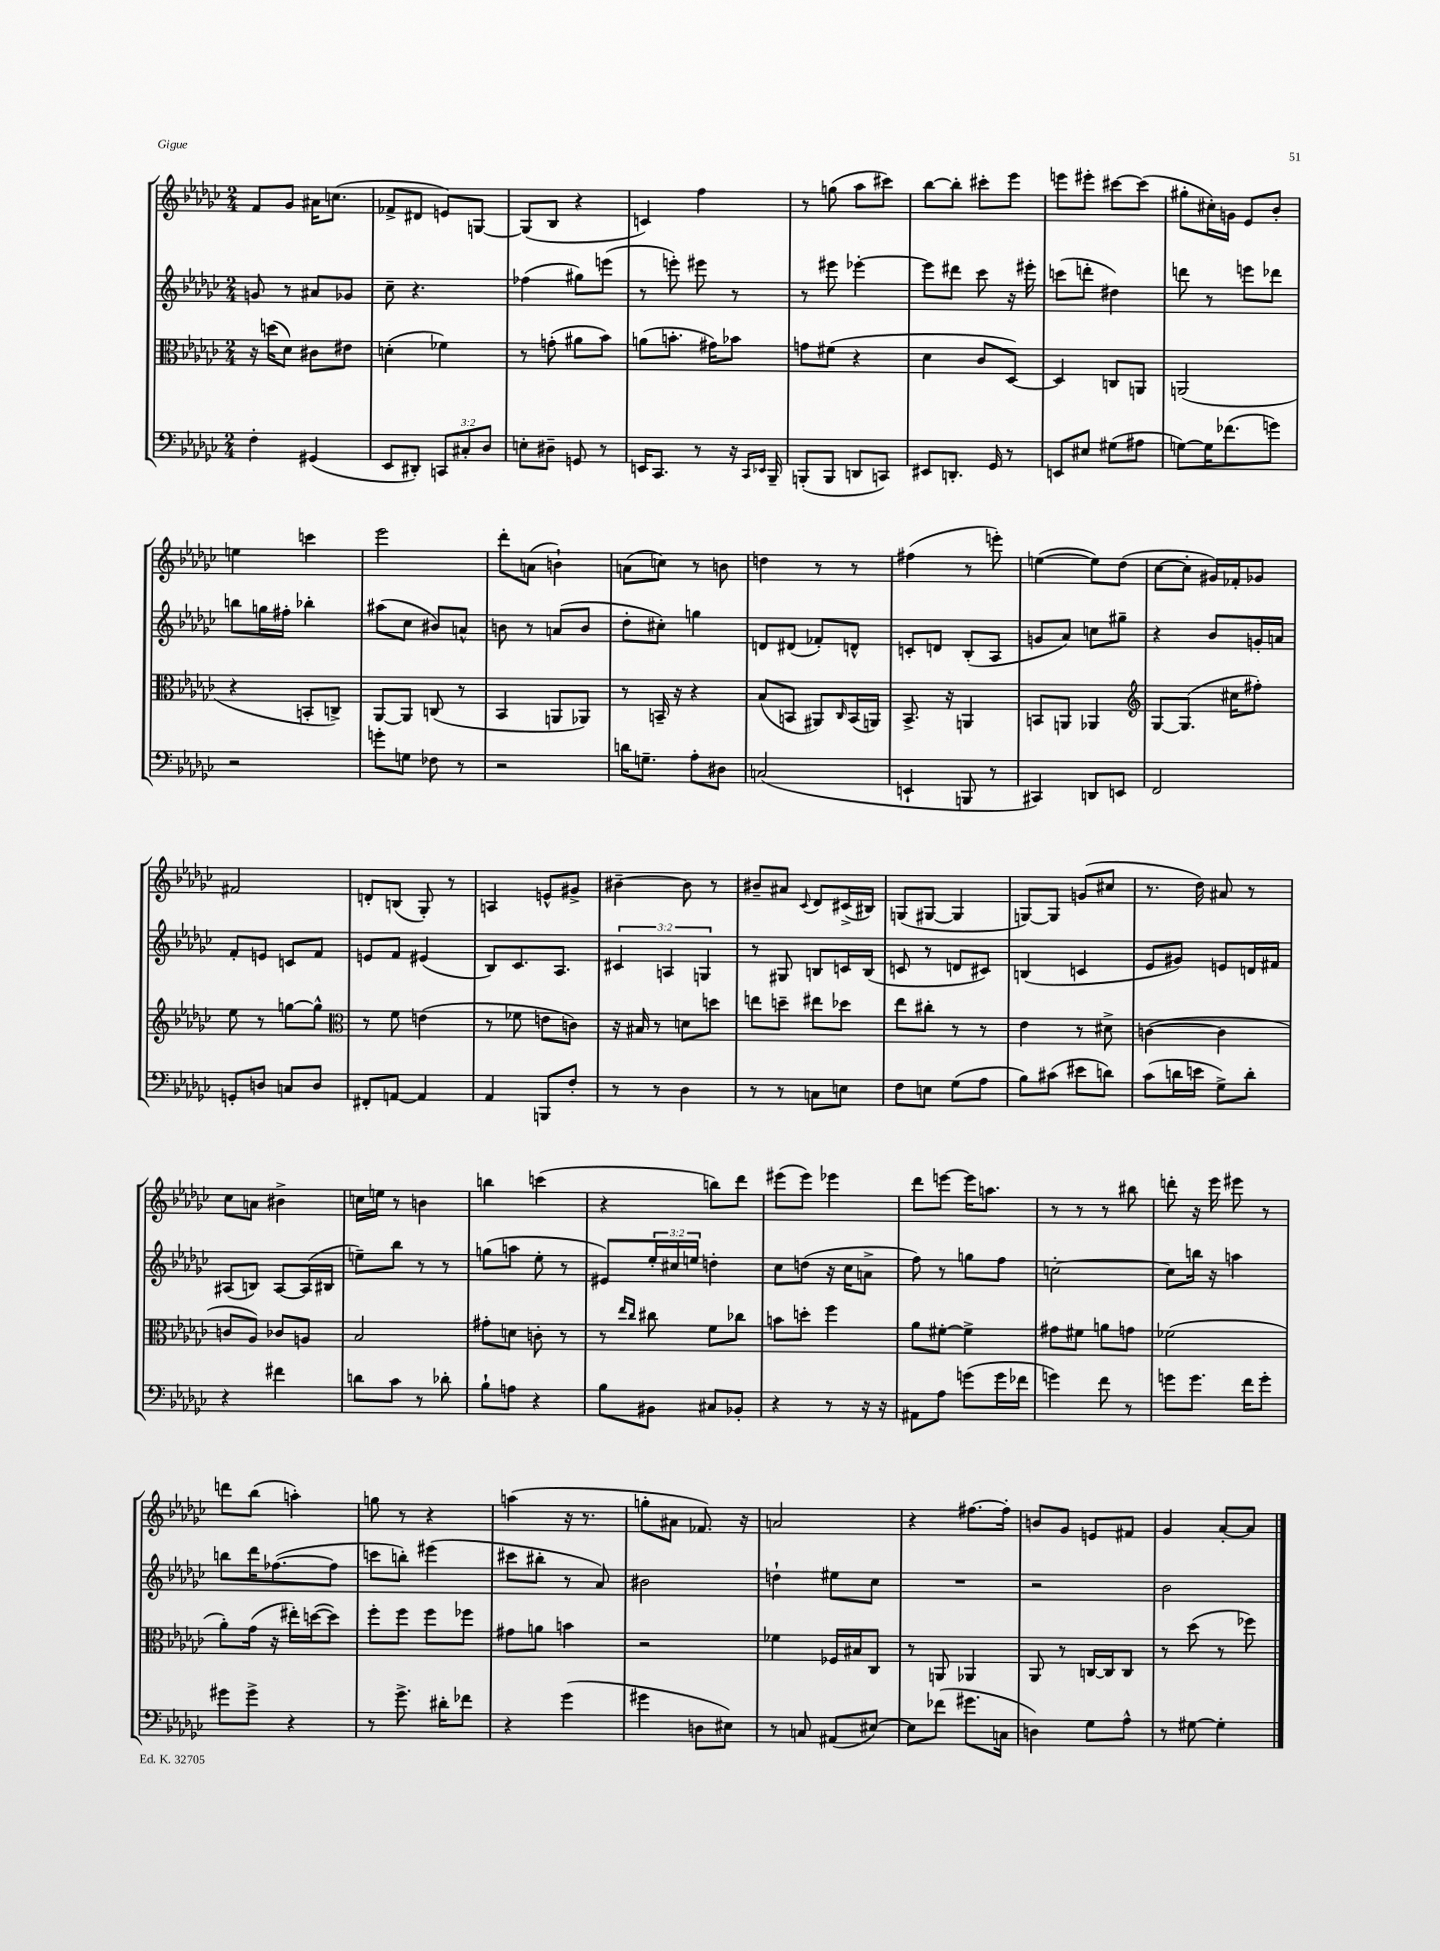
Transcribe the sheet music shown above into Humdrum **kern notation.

**kern	**kern	**kern	**kern
*part4	*part3	*part2	*part1
*staff4	*staff3	*staff2	*staff1
*clefF4	*clefC3	*clefG2	*clefG2
*k[b-e-a-d-g-c-]	*k[b-e-a-d-g-c-]	*k[b-e-a-d-g-c-]	*k[b-e-a-d-g-c-]
*M2/4	*M2/4	*M2/4	*M2/4
=125	=125	=125	=125
4F'\	16r	8gn/	8f/L
.	(16ddn\KL	.	.
.	8d-\J)	8r	8g-/J
(4GG#X/	8c#X\L	8a#X/L	16a#X\KL
.	.	.	(8.ccn\J
.	8e#X\J	8g-X/J	.
=126	=126	=126	=126
8EE-/L	(4dn'\	8cc-~\	8f-X^/L
8DD#X'/J)	.	4.r	8d#X/J
12CCn/L	4f-X\)	.	8en/L)
12C#X'/	.	.	.
.	.	.	[8Gn/J
12D-/J	.	.	.
=127	=127	=127	=127
8En'\L	8r	(4ff-X\	(8G/L]
8D#X~\J	(8gn'\	.	8B-/J
8GGn/	8a#X\L	8gg#X\L)	4r
8r	8b-\J)	(8eeen\J	.
=128	=128	=128	=128
16EEn/KL	(8an\L	8r	4cn/)
8.CC-/J	.	.	.
.	8.bn'\J	8eeen'\)	.
8r	.	8eee#X\	4ff\
.	16g#X\KL)	.	.
16r	8b-X\J	8r	.
16qqCC-/LL	.	.	.
16qqEE-X/JJ	.	.	.
16BBB-~/	.	.	.
=129	=129	=129	=129
(8BBBn'/L	8gn\L	8r	8r
8BBB/J	(8f#X\J	8eee#X\	(8ggn\
8DDn/L	4r	[4eee-X'\	8aa-\L
8CCn/J)	.	.	8ccc#X\J)
=130	=130	=130	=130
8EE#X/L	4d-\	8eee-\L]	[8bb-\L
8.DDn'/J	.	8ddd#X\J	8bb-'\J]
.	8c-/L	8ccc-\	8ccc#X'\L
16GG-/	.	.	.
8r	[8D-/J)	16r	8eee-\J
.	.	16eee#X'\	.
=131	=131	=131	=131
8EEn/L	4D-/]	(8cccn\L	8eeen\L
8E#X/J	.	8dddn'\J	8eee#X'\J
(8G#X\L	8Cn/L	4dd#X\)	[8ccc#X\L
8A#X\J	8AAn/J	.	(8ccc#\J]
=132	=132	=132	=132
[8Gn\L)	(2AAn/	8dddn\	8gg#X'\L
16G\K]	.	8r	16cc#X'\L)
(8.f-X\	.	.	16gn\JJ
.	.	8eeen\L	8e-/L
8gn\J)	.	8ddd-X\J	8b-'/J
!!LO:LB:g=z
=133	=133	=133	=133
2r	4r	8bbn\L	4een\
.	.	16ggn\L	.
.	.	16ff#X'\JJ	.
.	8BBn'/L	4bb-X'\	4cccn\
.	8Cn^/J)	.	.
=134	=134	=134	=134
8gn'\L	[8AA-/L	(8aa#X\L	2eee-\
8Gn\J	8AA-/J]	8cc-\J	.
8F-X\	(8Cn/	8b#X/L)	.
8r	8r	8an^^/J	.
=135	=135	=135	=135
2r	4BB-/	8bn\	8ddd-'\L
.	.	8r	(8an\J
.	8AAn/L	(8an/L	4bn`\)
.	8AA-X/J)	8b/J	.
=136	=136	=136	=136
16dn\KL	8r	8dd-'\L	(8an\L
8.Gn~\J	.	.	.
.	16BBn~/	8cc#X'\J)	8ccn\J)
.	16r	.	.
8A-'\L	4r	4ggn\	8r
8D#X\J	.	.	8bn\
=137	=137	=137	=137
(2Cn/	(8B-/L	8dn/L	4ddn\
.	8BBn/J	(8d#X/J	.
.	8AA#X/L)	8f-X'/L)	8r
.	16qqC-/	.	.
.	(16BB/L	8dn^^/J	8r
.	16AAn/JJ)	.	.
=138	=138	=138	=138
4EEn`/	8.BB-^/	8cn'/L	(4ff#X\
.	.	8dn/J	.
.	16r	.	.
8BBBn/	4AAn/	(8B-'/L	8r
8r	.	8A-/J	8eeen'\)
=139	=139	=139	=139
4CC#X/)	8BBn/L	8gn/L	([4een\
.	8AAn/J	8a-/J)	.
8DDn/L	4AA-X/	8ccn\L	8ee\L])
8EEn/J	.	8gg#X~\J	(8dd-\J
=140	=140	=140	=140
*	*clefG2	*	*
2FF/	[8G-/L	4r	[8cc-\L
.	(8.G-/J]	.	8cc-'\J]
.	.	8b-/L	16g#X/LL)
.	16cc#X\KL	.	16f-X'/J
.	8ff#X'\J)	16gn'/L	8g-X/J
.	.	16an/JJ	.
!!LO:LB:g=z
=141	=141	=141	=141
8GGn'/L	8ee-\	8f'/L	2f#X/
8Dn/J	8r	8en/J	.
8Cn/L	[8ggn\L	8cn/L	.
8D/J	8gg^^\J]	8f/J	.
=142	=142	=142	=142
*	*clefC3	*	*
8FF#X'/L	8r	8en/L	8dn'/L
[8AAn/J	8f\	8f/J	(8Bn/J
4AA/]	(4en\	(4e#X/	8G-'/)
.	.	.	8r
=143	=143	=143	=143
4AA-/	8r	8B-/L)	4An/
.	8f-X\	8.c-/	.
8BBBn/L	8en\L	.	8en^^/L
.	.	8.A-/J	.
8F'/J	8cn\J)	.	8g#X^/J
=144	=144	=144	=144
8r	16r	6c#X/	[4b#X~\
.	16B#X/	.	.
8r	8r	.	.
.	.	6An/	.
4D-\	8dn\L	.	8b#\]
.	.	6Gn/	.
.	8ddn\J	.	8r
=145	=145	=145	=145
8r	8een\L	8r	8b#X~/L
8r	8ddn~\J	8G#X/	8a#X/J
.	.	.	8qqc-/
8Cn\L	8ee#X\L	8Bn/L	8d-/L
8En\J	8dd-X\J	16cn/L	(16c#X^/L
.	.	(16B/JJ	16B#X/JJ)
=146	=146	=146	=146
8F\L	8ee-\L	8cn/	(8Gn/L
8En\J	8cc#X'\J	8r	[8G#X/J
(8G-\L	8r	8dn/L	4G#/]
8A-\J	8r	8c#X/J)	.
=147	=147	=147	=147
8B-\L)	4e-\	(4Bn/	[8Gn/L)
(8c#X\J	.	.	8G/J]
8e#X\L	8r	4cn/	(8gn/L
8dn\J)	8d#X^\	.	8cc#X/J
=148	=148	=148	=148
(8c-\L	([4cn\	8e-/L	8.r
16dn\L	.	8g#X/J)	.
16en\JJ	.	.	16dd-\)
8G-^\L)	4c\]	8en/L	8a#X/
8d'\J	.	16dn/L	8r
.	.	16f#X/JJ	.
!!LO:LB:g=z
=149	=149	=149	=149
4r	8cn/L	(8A#X/L	8cc-\L
.	8A-/J)	8Bn/J)	8an\J
4f#X\	8c-X/L	[8A#/L	4b#X^\
.	8An/J	(16A#/L]	.
.	.	16B#X/JJ	.
=150	=150	=150	=150
8dn\L	2B-/	8een~\L)	16ccn\LL
.	.	.	16een\JJ
8c-\J	.	8bb-\J	8r
8r	.	8r	4bn\
8d-X'\	.	8r	.
=151	=151	=151	=151
8B-`\L	8g#X'\L	(8ggn\L	4bbn\
8An\J	8dn\J	8aan\J	.
4r	8cn'\	8ee-'\	(4cccn\
.	8r	8r	.
=152	=152	=152	=152
8B-\L	8r	8e#X/L)	4r
.	16qqee-/LL	.	.
.	16qqcc-/JJ	.	.
8BB#X\J	8cc#X\	24ee-'/L	.
.	.	24cc#X/	.
.	.	24een/JJ	.
8C#X/L	8f\L	4ddn'\	8bbn\L)
8BB-X'/J	8cc-X\J	.	8ddd-\J
=153	=153	=153	=153
4r	8bn\L	8cc-\L	(8eee#X\L
.	8ddn'\J	(8ddn\J	8eee#\J)
8r	4ff\	16r	4eee-X\
.	.	16cc-\KL	.
16r	.	8an^\J	.
16r	.	.	.
=154	=154	=154	=154
8AA#X\L	8a-\L	8ff\)	8ddd-\L
8A-\J	[8f#X'\J	8r	[8eeen\J
(8gn\L	4f#^\]	8ggn\L	16eee\KL]
.	.	.	8.aan\J
16g\L	.	8ff\J	.
16f-X\JJ	.	.	.
=155	=155	=155	=155
4gn\)	8g#X\L	[2ccn'\	8r
.	8f#X\J	.	8r
8f\	8an\L	.	8r
8r	8gn\J	.	8bb#X\
=156	=156	=156	=156
8gn\L	(2f-X\	8cc\L]	8dddn'\
8.g\J	.	16bbn\Jk	16r
.	.	16r	16eee-\
.	.	4aan\	8eee#X\
16f\KL	.	.	.
8g'\J	.	.	8r
!!LO:LB:g=z
=157	=157	=157	=157
8g#X\L	8a-'\L)	8bbn\L	8dddn\L
8g#^\J	(16g-\Jk	16ddd-\K	(8bb-\J
.	16r	([8.ff-X\	.
4r	16ee#X'\LL)	.	4aan'\)
.	([16ddn\J	.	.
.	8dd\J])	8ff-\J]	.
=158	=158	=158	=158
8r	8ff'\L	8cccn\L	8ggn\
8.g-^\	8ff\J	8bbn'\J)	8r
.	8ff\L	(4eee#X\	4r
16d#X'\KL	.	.	.
8f-X\J	8ff-X\J	.	.
=159	=159	=159	=159
4r	8g#X\L	8ccc#X\L	(4aan\
.	8an\J	8bb#X'\J	.
(4g-\	4bn\	8r	16r
.	.	.	8.r
.	.	8a-/)	.
=160	=160	=160	=160
4g#X\	2r	2b#X\	8ggn'\L
.	.	.	8a#X\J
8Dn\L	.	.	8.f-X/)
8E#X\J)	.	.	.
.	.	.	16r
=161	=161	=161	=161
8r	4f-X\	4ddn`\	2an/
8Cn/	.	.	.
(8AA#X/L	16F-X/LL	8ee#X\L	.
.	16B#X/J	.	.
[8E#X/J)	8C-/J	8cc-\J	.
=162	=162	=162	=162
8E#\L]	8r	2r	4r
(8f-X\J	8AAn/	.	.
8.g#X\L	4AA-X/	.	[8.ff#X\L
16Cn\Jk	.	.	16ff#'\Jk]
=163	=163	=163	=163
4Dn\)	8AA-/	2r	8bn/L
.	8r	.	8g-/J
8G-\L	[16Cn/LL	.	8en/L
.	16C/J]	.	.
8A-^^\J	8C/J	.	8f#X/J
=164	=164	=164	=164
8r	8r	2b-\	4g-/
[8G#X\	(8dd-\	.	.
4G#'\]	8r	.	[8a-'/L
.	8ff-X\)	.	8a-/J]
==	==	==	==
*-	*-	*-	*-
